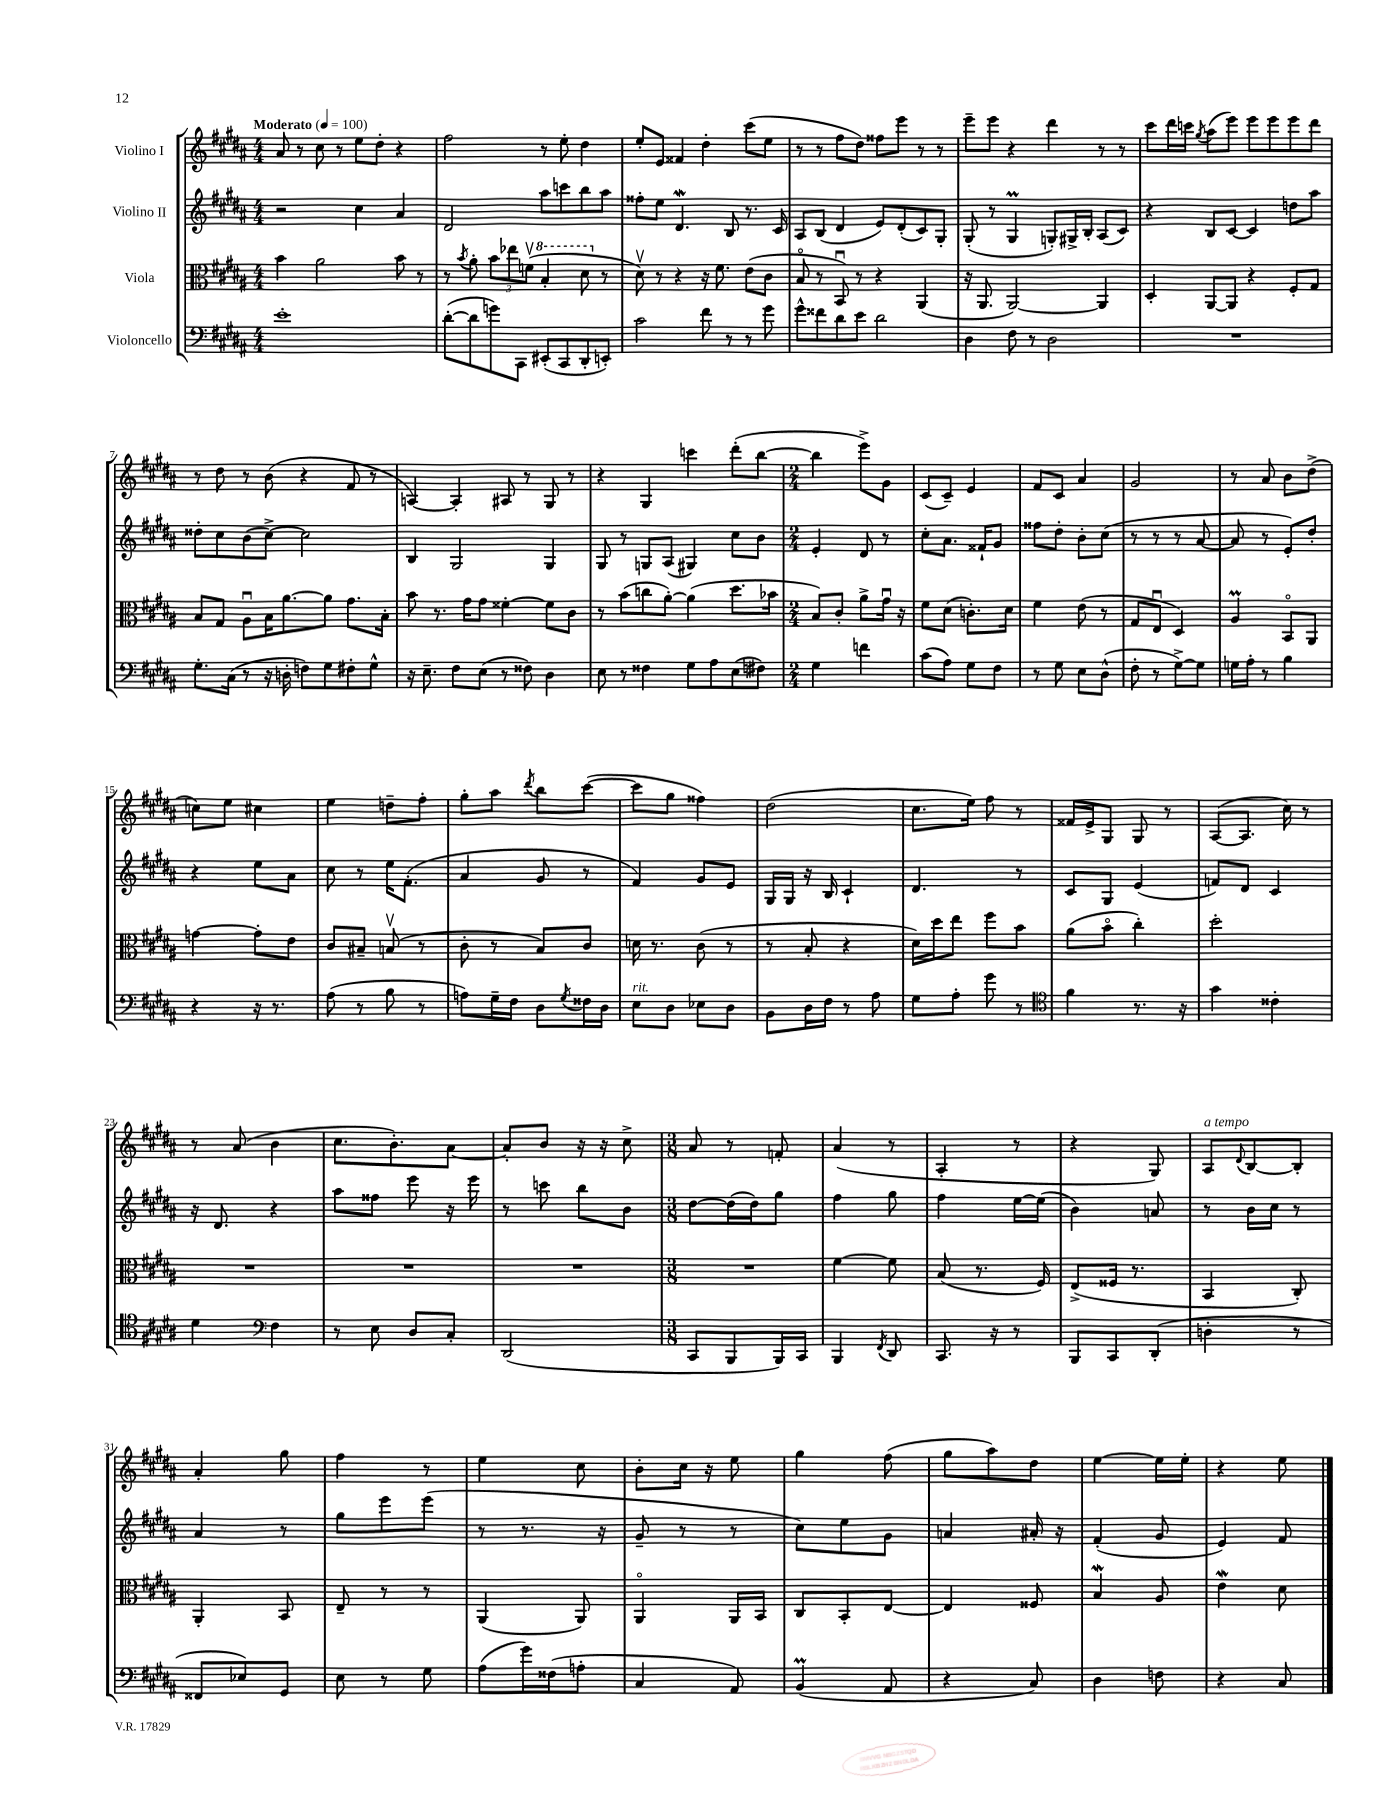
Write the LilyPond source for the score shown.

<<
\new StaffGroup <<
\new Staff = "s0" \with { instrumentName = "Violino I" } {
    \clef treble \key b \major \numericTimeSignature \time 4/4 \tempo "Moderato" 4 = 100
    ais'8 r8 cis''8 r8 e''8 dis''8-. r4 |
    fis''2 r8 e''8-. dis''4 |
    e''8-. e'8 fisis'4 dis''4-. cis'''8( e''8 |
    r8 r8 fis''8 dis''8) fisis''8 e'''8 r8 r8 |
    e'''8-- e'''8 r4 dis'''4 r8 r8 |
    cis'''8 dis'''16 c'''16 \acciaccatura { gis''8 } ais''8( e'''8) e'''8 e'''8 e'''8 dis'''8 |
    r8 dis''8 r8 b'8( r4 fis'8 r8 |
    a4~) a4-. ais8 r8 gis8 r8 |
    r4 gis4 c'''4 dis'''8-.( b''8~ |
    \numericTimeSignature \time 2/4 b''4 e'''8->) gis'8 |
    cis'8( cis'8--) e'4 |
    fis'8 cis'8 ais'4 |
    gis'2 |
    r8 ais'8 b'8 dis''8->( |
    c''8) e''8 cis''4 |
    e''4 d''8-- fis''8-. |
    gis''8-. ais''8 \acciaccatura { dis'''8 } b''8 cis'''8~( |
    cis'''8 gis''8 fisis''4) |
    dis''2( |
    cis''8. e''16) fis''8 r8 |
    fisis'16 e'16-> gis8 gis8 r8 |
    ais8~( ais8. cis''16) r8 |
    r8 ais'8( b'4 |
    cis''8. b'8.-.) ais'8~ |
    ais'8-. b'8 r16 r16 cis''8-> |
    \numericTimeSignature \time 3/8 ais'8 r8 f'8-. |
    ais'4( r8 |
    ais4-. r8 |
    r4 gis8) |
    ais8^\markup { \italic "a tempo" } \appoggiatura { dis'8 } b8~ b8-. |
    ais'4-. gis''8 |
    fis''4 r8 |
    e''4 cis''8 |
    b'8-. cis''16 r16 e''8 |
    gis''4 fis''8( |
    gis''8 ais''8) dis''8 |
    e''4~ e''16 e''16-. |
    r4 e''8 \bar "|." |
}
\new Staff = "s1" \with { instrumentName = "Violino II" } {
    \clef treble \key b \major \numericTimeSignature \time 4/4
    r2 cis''4 ais'4 |
    dis'2 ais''8 c'''8 b''8 ais''8 |
    fisis''8-. e''8 dis'4.\mordent b8 r8. cis'16 |
    ais8 b8( dis'4 e'8) dis'8-.( cis'8) gis8-. |
    gis8-.( r8 gis4\prall g8-.) gis16-> b16-. ais8( cis'8) |
    r4 b8 cis'8~ cis'4 d''8 ais''8 |
    disis''8-. cis''8 b'8( cis''8~->) cis''2 |
    b4 gis2 gis4 |
    gis8 r8 g8 ais8( gis4) cis''8 b'8 |
    \numericTimeSignature \time 2/4 e'4-. dis'8 r8 |
    cis''8-. ais'8. fisis'16-! gis'8 |
    fisis''8 dis''8-. b'8-. cis''8( |
    r8 r8 r8 ais'8~ |
    ais'8 r8 e'8-.) dis''8-. |
    r4 e''8 ais'8 |
    cis''8 r8 e''16 fis'8.-.( |
    ais'4 gis'8 r8 |
    fis'4) gis'8 e'8 |
    gis16 gis16 r16 b16 cis'4-! |
    dis'4. r8 |
    cis'8 gis8 e'4( |
    f'8) dis'8 cis'4 |
    r16 dis'8. r4 |
    ais''8 fisis''8 e'''8 r16 e'''16 |
    r8 c'''8 b''8 b'8 |
    \numericTimeSignature \time 3/8 dis''8~ dis''16( dis''16) gis''8 |
    fis''4 gis''8 |
    fis''4 e''16~ e''16( |
    b'4) a'8 |
    r8 b'16 cis''16 r8 |
    ais'4 r8 |
    gis''8 e'''8 e'''8( |
    r8 r8. r16 |
    gis'8-- r8 r8 |
    cis''8) e''8 gis'8 |
    a'4 ais'16-. r16 |
    fis'4-.( gis'8 |
    e'4) fis'8 \bar "|." |
}
\new Staff = "s2" \with { instrumentName = "Viola" } {
    \clef alto \key b \major \numericTimeSignature \time 4/4
    b'4 ais'2 b'8 r8 |
    r8 \acciaccatura { b'8 } ais'8-. \tuplet 3/2 { b'8 ees''8 f'8\upbow( } \ottava #1 b'4-. dis''8 \ottava #0 r8 |
    dis'8\upbow) r8 r4 r16 fis'8. e'8( cis'8 |
    b8\flageolet r8 b,8\downbow) r8 r4 ais,4( |
    r16 ais,8. ais,2~) ais,4 |
    dis4-. ais,8~ ais,8 r4 fis8-. gis8 |
    b8 gis8 ais8\downbow b16 ais'8.~ ais'8 gis'8. b16-. |
    b'8 r8. gis'16 gis'8 fisis'4~-. fisis'8 cis'8 |
    r8 b'8( c''8 ais'8~-.) ais'4( dis''8. bes'16 |
    \numericTimeSignature \time 2/4 b8) cis'8-. ais'8-> gis'16\downbow r16 |
    fis'8 dis'8( c'8.-.) dis'16 |
    fis'4 e'8( r8 |
    gis8 e8\downbow dis4) |
    ais4\prall b,8\flageolet ais,8 |
    g'4~ g'8-. e'8 |
    cis'8 bis8-- b8\upbow( r8 |
    cis'8-. r8 b8) cis'8 |
    d'16 r8. cis'8( r8 |
    r8 b8-. r4 |
    dis'16) dis''16 e''8 fis''8 b'8 |
    ais'8( b'8\flageolet cis''4-.) |
    dis''2-. |
    R2 |
    R2 |
    R2 |
    \numericTimeSignature \time 3/8 R4. |
    fis'4~ fis'8 |
    b8( r8. fis16) |
    e8->( fisis16 r8. |
    b,4 cis8-.) |
    ais,4-. b,8 |
    e8-- r8 r8 |
    ais,4( ais,8) |
    ais,4\flageolet ais,16 b,16 |
    cis8 b,8-. e8~ |
    e4 fisis8 |
    b4\mordent ais8 |
    e'4\mordent dis'8 \bar "|." |
}
\new Staff = "s3" \with { instrumentName = "Violoncello" } {
    \clef bass \key b \major \numericTimeSignature \time 4/4
    e'1-. |
    dis'8~-.( dis'8 g'8) cis,8 eis,8-.( cis,8 dis,8-. e,8-.) |
    cis'2 fis'8 r8 r8 gis'8 |
    gis'8-^ fisis'8 dis'8 e'8 dis'2 |
    dis4 fis8 r8 dis2 |
    R1 |
    gis8.-. cis16( r8 r16 d16-. f8) gis8 fis8-. gis8-^ |
    r16 e8.-- fis8 e8( r8 fisis8) dis4 |
    e8 r8 fisis4 gis8 ais8 e8( fis8) |
    \numericTimeSignature \time 2/4 gis4 f'4 |
    cis'8( ais8) gis8 fis8 |
    r8 gis8 e8 dis8-^( |
    fis8-. r8 gis8~->) gis8 |
    g16 ais16-. r8 b4 |
    r4 r16 r8. |
    ais8( r8 b8 r8 |
    a8) gis16-- fis16 dis8 \acciaccatura { gis8 } fisis16 dis16 |
    e8^\markup { \italic "rit." } dis8 ees8 dis8 |
    b,8 dis16 fis16 r8 ais8 |
    gis8 ais8-. gis'8 r8 |
    \clef tenor fis'4 r8. r16 |
    gis'4 cisis'4-. |
    dis'4 \clef bass fis4 |
    r8 e8 dis8 cis8-. |
    dis,2( |
    \numericTimeSignature \time 3/8 cis,8 b,,8 b,,16) cis,16 |
    b,,4 \acciaccatura { fis,8 } dis,8 |
    cis,8. r16 r8 |
    b,,8 cis,8 dis,8-.( |
    d4-. r8 |
    fisis,8 ees8) gis,8 |
    e8 r8 gis8 |
    ais8( gis'16) fisis16( a8-. |
    cis4 ais,8) |
    b,4\prall( ais,8 |
    r4 cis8) |
    dis4 f8 |
    r4 cis8 \bar "|." |
}
>>
>>
